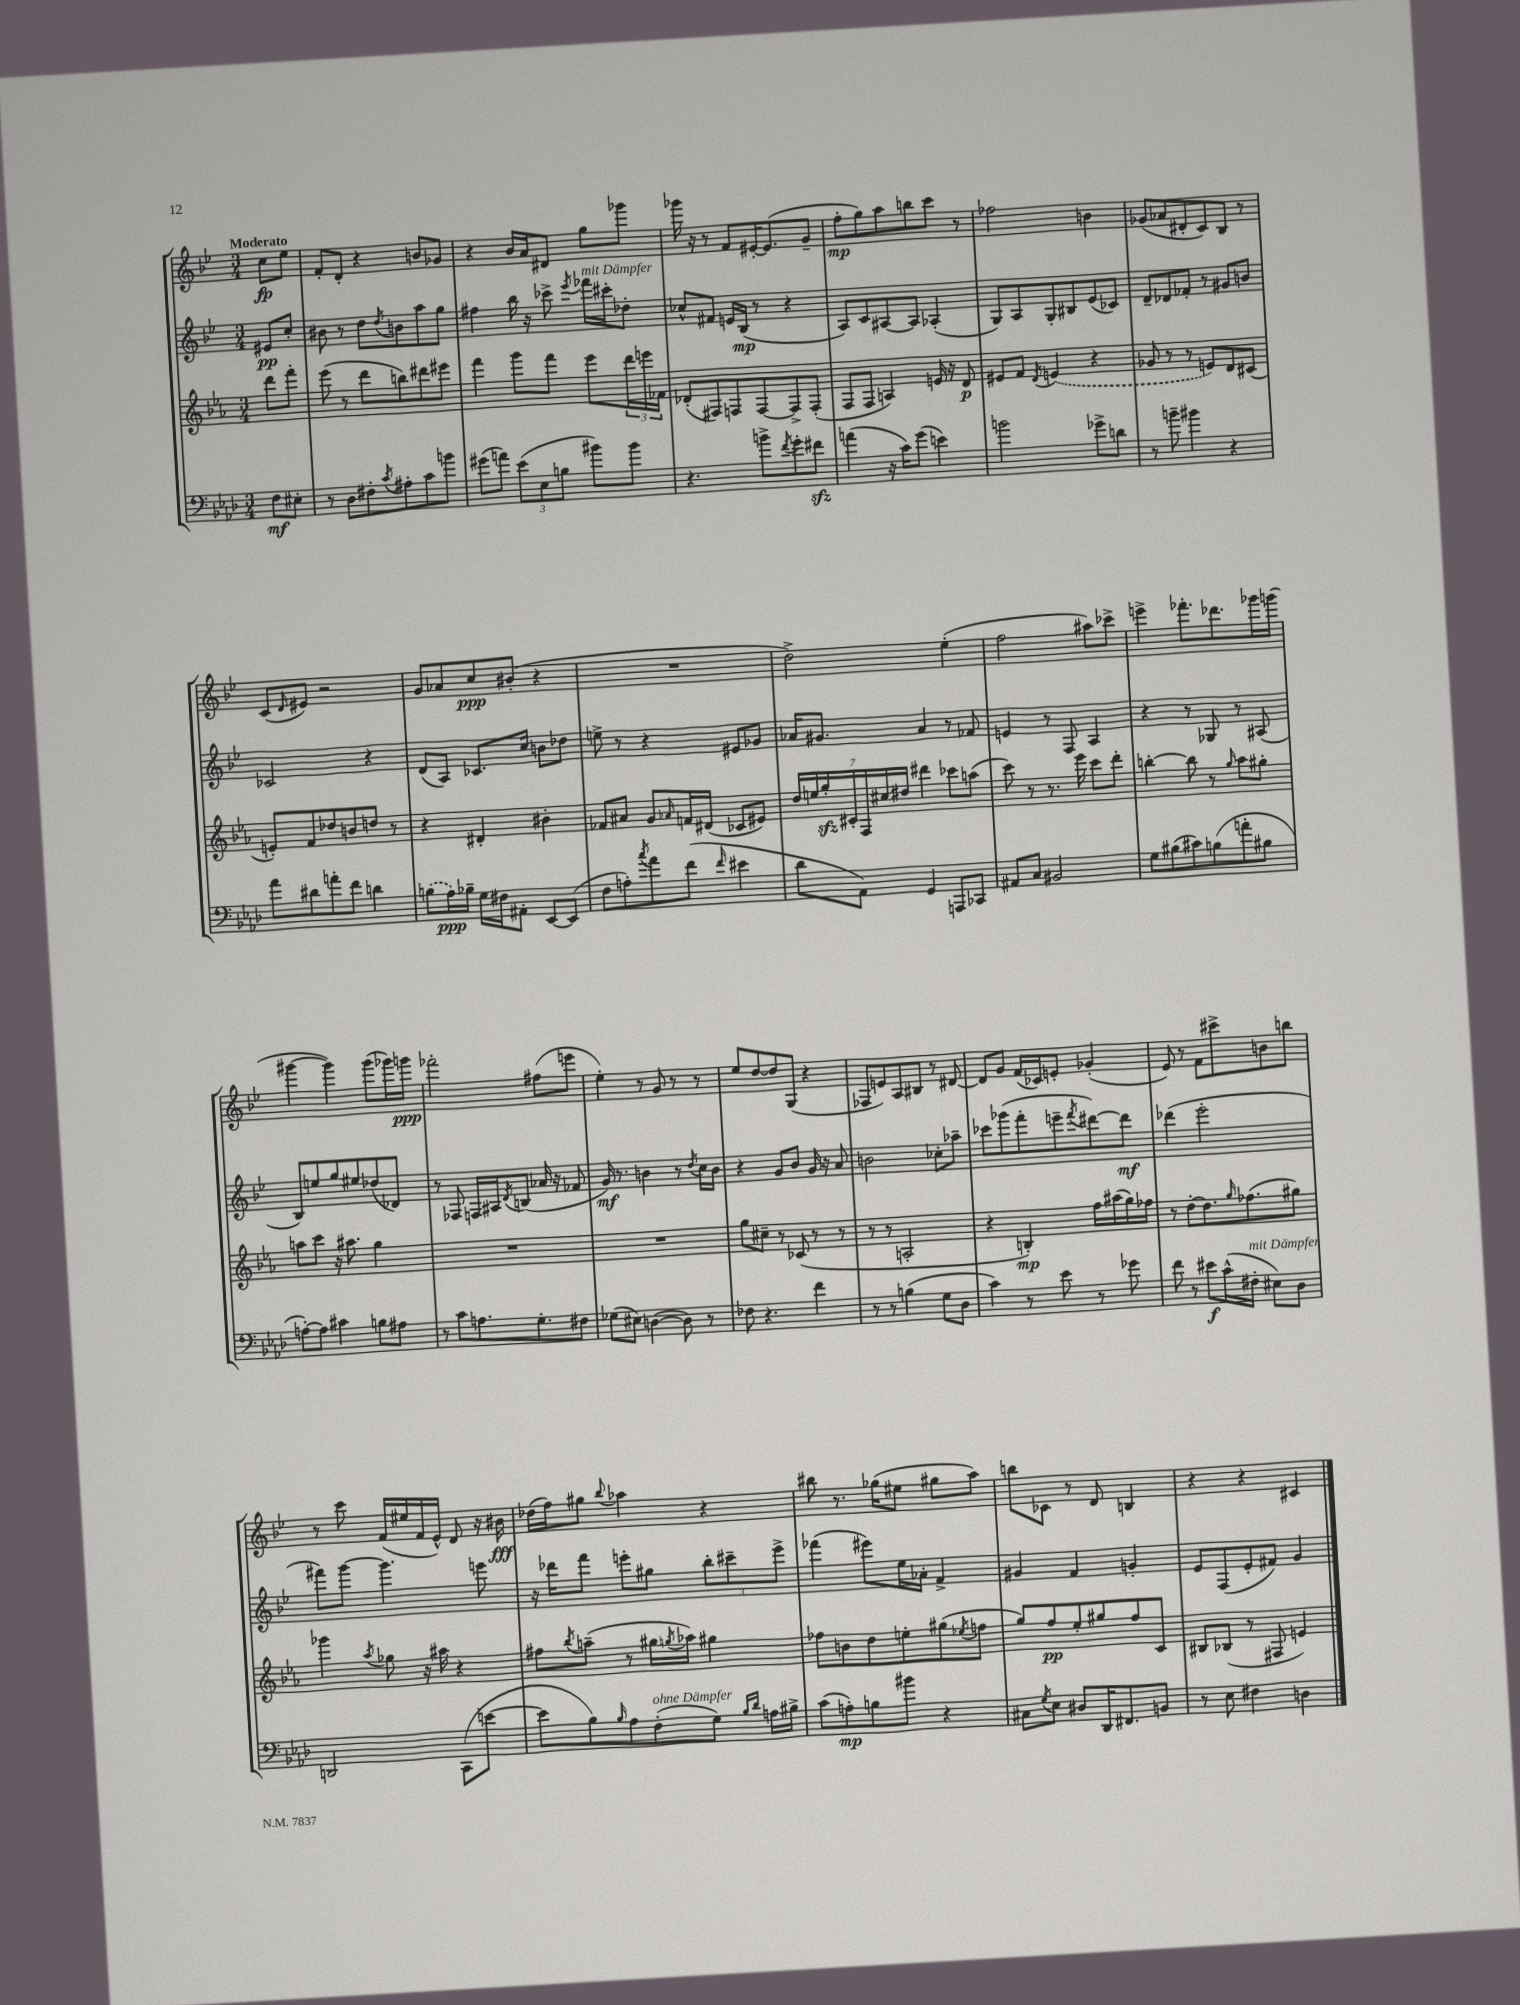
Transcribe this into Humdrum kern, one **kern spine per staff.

**kern	**kern	**kern	**kern
*staff4	*staff3	*staff2	*staff1
*clefF4	*clefG2	*clefG2	*clefG2
*k[b-e-a-d-]	*k[b-e-a-]	*k[b-e-]	*k[b-e-]
*M3/4	*M3/4	*M3/4	*M3/4
8F	8ddd	8e#	8cc
8E#'	8fff'	8cc'	8ee-
=	=	=	=
8r	(8eee-	8b#	8f'
8D-	8r	8r	8d'
8F#'	8ddd	8dd	4r
8qc	.	8qdd	.
8A#'	8bb)	8b	.
8c	8ddd#	8aa	8b
8b	8eee#	8gg	8g-
=	=	=	=
(8g#	4fff	4ff#	4r
8a)	.	.	.
(12e-	8ggg	16bb-	16b-
.	.	16r	16a
12E-	.	.	.
.	8fff	8ccc-^	8d#
12B	.	.	.
.	.	8qeee-	.
8b#)	8eee-	16fff-	8gg
.	.	16ccc#'	.
8b#	24ddd	8dd-'	8ggg-
.	24eee	.	.
.	24f-	.	.
=	=	=	=
4.r	(8d-'	8cc-^^	16ggg-
.	.	.	16r
.	8F#)	8f#	8r
.	8F	16e	8f
.	.	(16B-	.
8b^	[8F	8r	[16e#'
.	.	.	(8.e#]
8qf	.	.	.
8g'	8F^]	4r	.
8f#	(8F'	.	8g~
=	=	=	=
(4a	8F	8A)	8ff'
.	8F	8c	8gg)
16r	4A)	[8A#	8aa
16c)	.	.	.
(8g	.	8A#]	8bb
4e)	16e	(4A-'	8ccc
.	16r	.	.
.	8d	.	8r
=	=	=	=
2b	8e#	8G)	2ff-
.	8f	8A	.
.	8qd	.	.
.	(4e	8G'	.
.	.	8B#	.
8g-^	4r	(8e-	4b
8d	.	8c-)	.
=	=	=	=
8r	8g-	8d~	(8g-
8b~	8r	8d-	8a-
4b#	8r	8f-'	8d#'
.	8e)	8r	8c)
4r	8d	8g#	8B-
.	(8c#	8b	8r
=	=	=	=
8a-	8e')	2c-	(8c
.	.	.	16qqd
8d#	8f	.	8e#)
8a'	8dd-	.	2r
8f	8b	.	.
4d	8dd	4r	.
.	8r	.	.
=	=	=	=
(8B	4r	(8d	8g
16A-)	.	8A)	8a-
16B-~	.	.	.
16G	4d#'	8.c-	8cc
16F#	.	.	.
8AA#'	.	.	(8b#'
.	.	16cc	.
[8EE-	4b#'	8b	4r
(8EE-]	.	8dd-	.
=	=	=	=
8F	8f-	8ee^	2.r
8A')	8a#	8r	.
8qcc	.	.	.
8a-	8g	4r	.
.	16qqa-	.	.
(8f	16f	.	.
.	(16d#	.	.
16qqf	.	.	.
4e#	8c-	8e#	.
.	8e#)	8g-	.
=	=	=	=
8d-	28dd	16a-	2dd^)
.	28ee	.	.
.	.	8.g#	.
.	28gg'	.	.
.	28c#'	.	.
8AA-)	.	.	.
.	28F	.	.
.	28cc#	.	.
.	28dd#	.	.
4GG	4ddd#	4a-	.
8AAA	8ccc-	8r	(4ee-'
8CC-	(8aa	8f-	.
=	=	=	=
8AA#	8ccc)	4e	2ff
8C	8r	.	.
2BB#	8.r	8r	.
.	.	8F	.
.	16eee-	.	.
.	8ccc	4A	8aa#)
.	8ddd'	.	8ccc-^
=	=	=	=
8G	[4bb'	4r	4eee^
(8B#	.	.	.
8c#)	8bb]	8r	8.fff-'
(8B	8r	8G-	.
.	.	.	8.ddd-
.	16qqgg	.	.
8a'	8aa-	8r	.
8B#	8gg#'	(8A#	16ggg-
.	.	.	(16ggg
=	=	=	=
[8A')	8aa	8B-)	[4ggg#
8A]	8ccc	8ee	.
4c#	16r	8gg	4ggg#])
.	8.aa#	.	.
.	.	8ee#	.
8B	4gg	(8dd-	(8ggg#
8A#	.	8d-)	16ggg-)
.	.	.	16ggg
=	=	=	=
8r	2.r	8r	2fff-'
8c	.	8F-	.
8.A	.	16F	.
.	.	16A#	.
.	.	8qd	.
.	.	(8B	.
8.G'	.	.	.
.	.	16a-	(8ff#
.	.	16r	.
8F#	.	8f-	8eee
=	=	=	=
(8G-	2.r	16g)	4ee-')
.	.	8.r	.
8E#)	.	.	.
([4D	.	4b	8r
.	.	.	8g
8D])	.	8r	8r
.	.	8qdd	.
8r	.	16cc	8r
.	.	16b	.
=	=	=	=
8F-	8gg	4r	8ee-
4.r	8cc#~	.	[8dd
.	8r	8g	8dd]
.	(8c-	8b-	(8G
4f	8r	16g	4r
.	.	16r	.
.	8r	8a	.
=	=	=	=
8r	8r	2b	8F-
8r	8r	.	8e)
(4B	2A'	.	8A
.	.	.	8B#
8G	.	8cc-'	8r
8D-	.	8aa-~	[8d#
=	=	=	=
4c)	4r	8ccc-	8d#]
.	.	(8ggg-	8g
8r	4B')	8fff'	(16f
.	.	.	16c-)
8e-	.	8eee~	8e'
.	.	8qfff	.
8r	16ff	[8ddd#)	(4g-'
.	(16aa#	.	.
8g-	16gg)	8ddd#]	.
.	16ff-	.	.
=	=	=	=
8f	8r	(4ddd-	8e-)
8r	[8dd'	.	8r
8e#	8.dd]	2eee-'	8f
(16c^^	.	.	8ccc#^
.	16qqgg	.	.
16F#'	(8.ff-	.	.
8E#)	.	.	8b
8D-	8gg#)	.	8bb
=	=	=	=
2DD	4ggg-	8fff#)	8r
.	.	[8ggg	8ccc
.	8qaa-	.	.
.	8gg-	4.ggg]	(16f
.	.	.	16ee#
.	16r	.	16f
.	16aa#	.	16e-^^)
(8CC	4r	.	8d
[8e	.	8eee	16r
.	.	.	16b#
=	=	=	=
8e]	8ff#	16r	(16dd-
.	.	16ddd-	16ff)
.	8qbb-	.	.
8B-)	(8aa~	8fff	8gg#
16qqB-	.	.	8qqbb-
8A-	8r	8eee'	4aa-
(8F'	16gg#	8gg#	.
.	8qgg	.	.
.	16aa-)	.	.
8G)	4gg#	12bb-'	4r
.	.	12ccc#~	.
16qqB-	.	.	.
16qqd-	.	.	.
16A	.	.	.
.	.	12eee^	.
16B#^	.	.	.
=	=	=	=
(8c	8ff-	(4fff-	8bb#
8A')	8b	.	8.r
8B	8dd	8eee#)	.
.	.	.	(16gg-
8b#	8ee'	16ee-	8ee#
.	.	16a-'	.
4r	(8gg#	4f^	8gg#
.	8qee-	.	.
.	8ff	.	8aa)
=	=	=	=
8C#	8gg)	4g#	8bb
8qG	.	.	.
8E-	8ff	.	8c-
8D#	8ee-'	4f	8r
16DD-	8gg#	.	8d
8.FF#	.	.	.
.	8ff	4g'	4B
8BB	8c	.	.
=	=	=	=
8r	8B#	8e-	4r
8E-	(8B-	(8F	.
4F#	8r	8e-'	4r
.	8F#	8f#)	.
4D	4e)	4g	4c#
==	==	==	==
*-	*-	*-	*-
